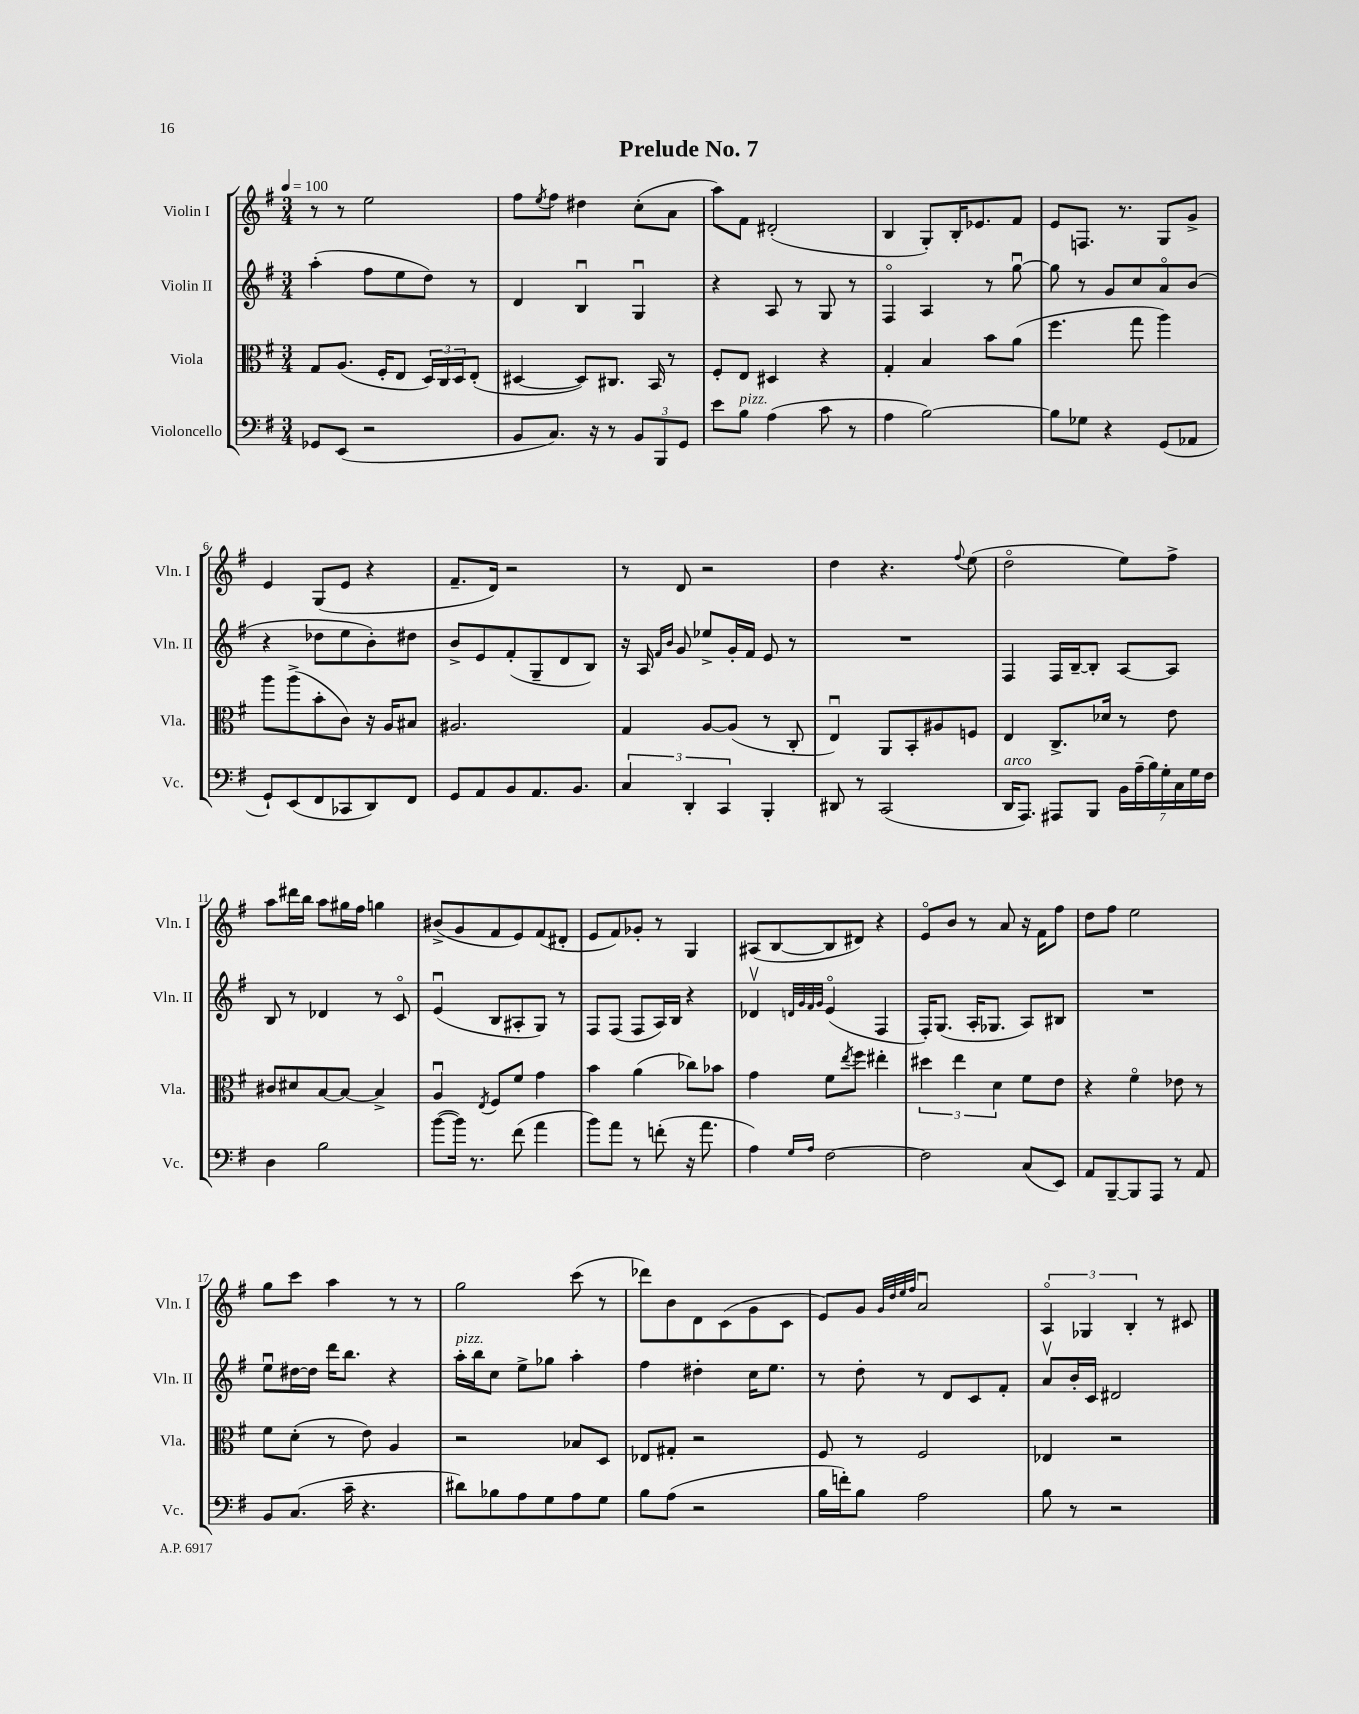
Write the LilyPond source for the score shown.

\header { title = "Prelude No. 7" }
<<
\new StaffGroup <<
\new Staff = "s0" \with { instrumentName = "Violin I" shortInstrumentName = "Vln. I" } {
    \clef treble \key g \major \numericTimeSignature \time 3/4 \tempo 4 = 100
    r8 r8 e''2 |
    fis''8 \acciaccatura { e''8 } fis''8 dis''4 c''8-.( a'8 |
    a''8) fis'8 dis'2-.( |
    b4 g8-.) b16-. ees'8. fis'8 |
    e'8 f8. r8. g8 g'8-> |
    e'4 g8( e'8 r4 |
    fis'8.-- d'16) r2 |
    r8 d'8 r2 |
    d''4 r4. \appoggiatura { fis''8 } e''8( |
    d''2\flageolet e''8) fis''8-> |
    a''8 dis'''16 b''16 a''8 gis''16 fis''16 g''4 |
    bis'8->( g'8 fis'8 e'8) fis'8( dis'8-. |
    e'8 fis'8) ges'8-. r8 g4 |
    ais8( b8~ b8 dis'8) r4 |
    e'8\flageolet b'8 r8 a'8 r16 fis'16 fis''8 |
    d''8 fis''8 e''2 |
    g''8 c'''8 a''4 r8 r8 |
    g''2 c'''8( r8 |
    des'''8) b'8 d'8 c'8( g'8 c'8 |
    e'8) g'8 \grace { g'32 d''32 e''32 fis''32 } a'2\downbow |
    \tuplet 3/2 { a4\flageolet ges4 b4-. } r8 cis'8 \bar "|." |
}
\new Staff = "s1" \with { instrumentName = "Violin II" shortInstrumentName = "Vln. II" } {
    \clef treble \key g \major \numericTimeSignature \time 3/4
    a''4-.( fis''8 e''8 d''8) r8 |
    d'4 b4\downbow g4\downbow |
    r4 a8 r8 g8 r8 |
    fis4\flageolet a4 r8 g''8~\downbow |
    g''8 r8 g'8 c''8 a'8\flageolet b'8( |
    r4 des''8 e''8 b'8-.) dis''8 |
    b'8-> e'8 fis'8-.( g8-- d'8 b8) |
    r16 a16 \grace { fis'16 b'16 } g'8 ees''8-> g'16-. fis'16 e'8 r8 |
    R2. |
    fis4 fis16 b16~-- b8-. a8~ a8 |
    b8 r8 des'4 r8 c'8\flageolet |
    e'4\downbow( b8 ais8-. g8) r8 |
    fis8 fis8( fis8 a16) b16 r4 |
    des'4\upbow \grace { d'32 g'32 fis'32 g'32 } e'4\flageolet( fis4 |
    fis16-.) g8.( a16-. ges8. a8) bis8 |
    R2. |
    e''8\downbow dis''16~ dis''16 d'''16 b''8. r4 |
    a''16-.^\markup { \italic "pizz." } b''16 c''8 e''8-> ges''8 a''4-. |
    fis''4 dis''4-. c''16 e''8. |
    r8 d''8-. r8 d'8 c'8 fis'8-. |
    a'8\upbow b'16-. c'16 dis'2 \bar "|." |
}
\new Staff = "s2" \with { instrumentName = "Viola" shortInstrumentName = "Vla." } {
    \clef alto \key g \major \numericTimeSignature \time 3/4
    g8 a8.( fis16-. e8 \tuplet 3/2 { d16) c16 d16 } e8-.( |
    dis4~ dis8) cis8. b,16 r8 |
    fis8-. e8 dis4 r4 |
    g4-. b4 b'8 a'8( |
    fis''4. g''8 a''4) |
    a''8 a''8->( b'8-. c'8) r16 a16 bis8 |
    ais2. |
    g4 a8~ a8( r8 c8-. |
    e4\downbow) a,8 b,8-. ais8 f8 |
    e4 c8.-> des'16 r8 e'8 |
    cis'8 dis'8 b8~ b8~ b4-> |
    a4\downbow \acciaccatura { e8 } fis8 fis'8 g'4 |
    b'4 a'4( ces''8) bes'8 |
    g'4 fis'8 \acciaccatura { e''8 } fis''8 eis''4-. |
    \tuplet 3/2 { dis''4 e''4 d'4 } fis'8 e'8 |
    r4 fis'4\flageolet ees'8 r8 |
    fis'8 d'8-.( r8 e'8) a4 |
    r2 bes8 d8 |
    ees8 gis8-. r2 |
    fis8 r8 fis2 |
    ees4 r2 \bar "|." |
}
\new Staff = "s3" \with { instrumentName = "Violoncello" shortInstrumentName = "Vc." } {
    \clef bass \key g \major \numericTimeSignature \time 3/4
    ges,8 e,8( r2 |
    b,8 c8.) r16 r8 \tuplet 3/2 { b,8 b,,8 g,8 } |
    e'8 b8^\markup { \italic "pizz." } a4( c'8 r8 |
    a4 b2~) |
    b8 ges8 r4 g,8( aes,8 |
    g,8-!) e,8( fis,8 ces,8 d,8) fis,8 |
    g,8 a,8 b,8 a,8. b,8. |
    \tuplet 3/2 { c4 d,4-. c,4 } b,,4-. |
    dis,8 r8 c,2( |
    d,16^\markup { \italic "arco" } a,,8.) ais,,8 b,,8 \tuplet 7/4 { b,16 a16--( b16) g16-. c16 g16 fis16 } |
    d4 b2 |
    b'8~( b'16) r8. fis'8( a'4 |
    b'8) a'8 r8 f'8-.( r16 a'8. |
    a4) \grace { g16 a16 } fis2~ |
    fis2 c8( e,8) |
    a,8 b,,8~-- b,,8 a,,8 r8 a,8 |
    b,8 c8.( c'16-- r4. |
    dis'8) bes8 a8 g8 a8 g8 |
    b8 a8( r2 |
    b16 f'16-.) b8 a2 |
    b8 r8 r2 \bar "|." |
}
>>
>>
